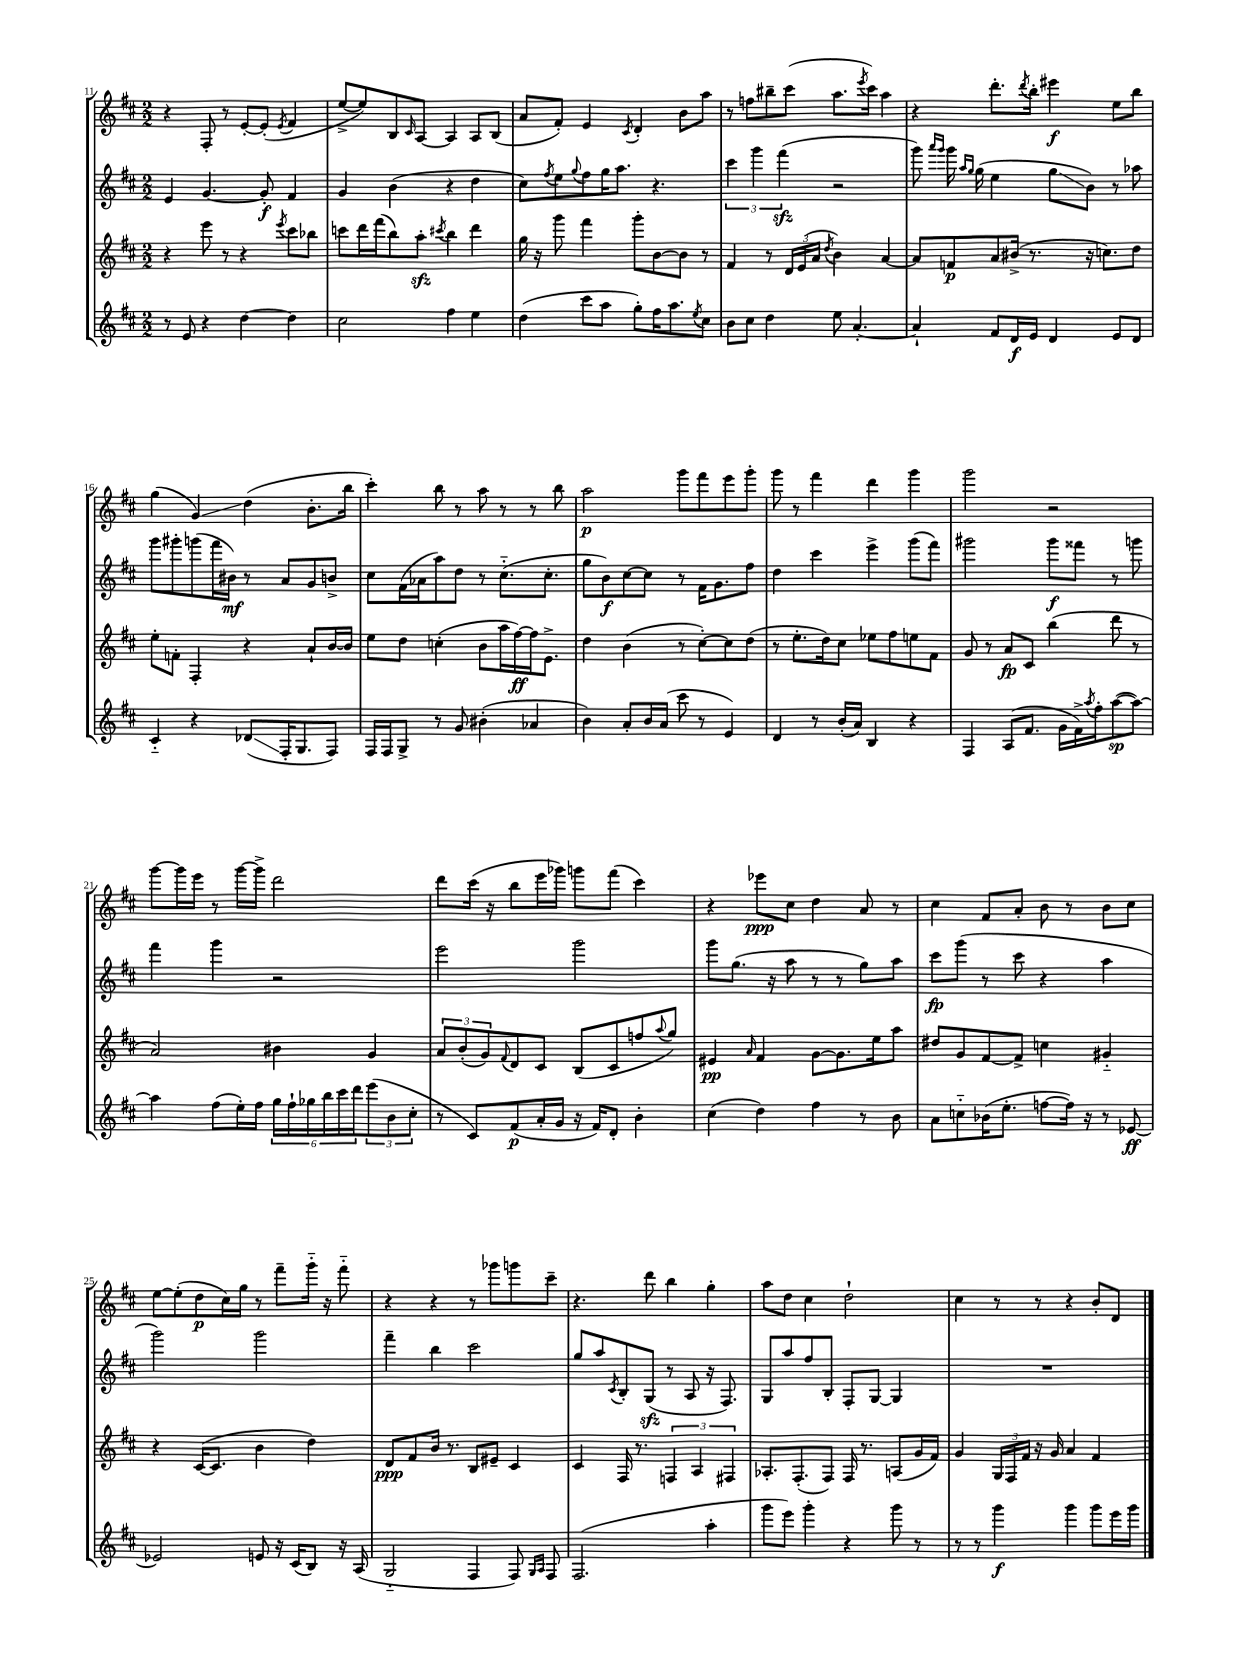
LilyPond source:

<<
\new StaffGroup <<
\new Staff = "s0" {
    \clef treble \key d \major \numericTimeSignature \time 2/2
    r4 fis8-. r8 e'8~-. e'8-.( \acciaccatura { e'8 } fis'4 |
    e''8~-> e''8) b8 \grace { cis'16 } a8~ a4 a8 b8( |
    a'8 fis'8-.) e'4 \acciaccatura { cis'8 } d'4-. b'8 a''8 |
    r8 f''8 bis''8-- cis'''8( a''8. \acciaccatura { e'''8 } cis'''16) a''4 |
    r4 d'''8.-. \acciaccatura { d'''8 } b''16-. eis'''4\f e''8 b''8 |
    g''4( g'4\glissando) d''4( b'8.-. b''16 |
    cis'''4-.) b''8 r8 a''8 r8 r8 b''8 |
    a''2\p g'''8 fis'''8 e'''8 g'''8-. |
    g'''8 r8 fis'''4 d'''4 g'''4 |
    g'''2 r2 |
    g'''8~ g'''16 e'''16 r8 g'''16~ g'''16-> d'''2 |
    d'''8 cis'''16( r16 b''8 e'''16 ges'''16) g'''8 fis'''8( cis'''4) |
    r4 ees'''8\ppp cis''8 d''4 a'8 r8 |
    cis''4 fis'8 a'8-. b'8 r8 b'8 cis''8 |
    e''8~ e''8-.( d''8\p cis''16) g''16 r8 fis'''8-- g'''16-_ r16 fis'''8-_ |
    r4 r4 r8 ges'''8 g'''8 cis'''8-- |
    r4. d'''8 b''4 g''4-. |
    a''8 d''8 cis''4 d''2-! |
    cis''4 r8 r8 r4 b'8-. d'8 \bar "|." |
}
\new Staff = "s1" {
    \clef treble \key d \major \numericTimeSignature \time 2/2
    e'4 g'4.~ g'8-.\f fis'4 |
    g'4 b'4( r4 d''4 |
    cis''8) \acciaccatura { fis''8 } e''8 \appoggiatura { g''8 } fis''8 g''16 a''8. r4. |
    \tuplet 3/2 { cis'''4 g'''4 fis'''4\sfz( } r2 |
    g'''8) \grace { a'''16 g'''16 } g'''16 \grace { a''16 g''16 } g''16( e''4 g''8\glissando b'8) r8 aes''8 |
    g'''8 gis'''8-. g'''8( fis'''16 bis'16\mf) r8 a'8 g'8 b'8-> |
    cis''8 fis'16( aes'16 a''8) d''8 r8 cis''8.-_( cis''8.-. |
    g''8 b'8\f) cis''8~ cis''8 r8 fis'16 g'8. fis''8 |
    d''4 cis'''4 e'''4-> g'''8( fis'''8) |
    gis'''2 gis'''8\f fisis'''8 r8 g'''8 |
    fis'''4 g'''4 r2 |
    e'''2 g'''2 |
    g'''8 g''8.( r16 a''8 r8 r8 g''8) a''8 |
    cis'''8\fp g'''8( r8 cis'''8 r4 a''4 |
    g'''2) g'''2 |
    fis'''4-- b''4 cis'''2 |
    g''8 a''8 \acciaccatura { cis'8 } b8-. g8\sfz( r8 a8 r16 fis8.) |
    g8 a''8 fis''8 b8-. fis8-. g8~ g4 |
    R1 \bar "|." |
}
\new Staff = "s2" {
    \clef treble \key d \major \numericTimeSignature \time 2/2
    r4 e'''8 r8 r4 \acciaccatura { e'''8 } cis'''8 bes''8 |
    c'''8 d'''16 fis'''16( b''8) a''8-.\sfz \acciaccatura { cis'''8 } b''4 d'''4 |
    g''16 r16 g'''8 fis'''4 g'''8-. b'8~ b'8 r8 |
    fis'4 r8 \tuplet 3/2 { d'16 e'16( a'16 } \acciaccatura { d''8 } b'4) a'4~ |
    a'8 f'8\p a'8 bis'16->( r8. r16 c''8.) d''8 |
    e''8-. f'8-. fis4-. r4 a'8-! b'16~ b'16 |
    e''8 d''8 c''4-.( b'8 a''16 fis''16~\ff) fis''16 e'8.-> |
    d''4 b'4( r8 cis''8~-.) cis''8 d''8( |
    r8 e''8.-. d''16) cis''8 ees''8 fis''8 e''8 fis'8 |
    g'8 r8 a'8\fp cis'8 b''4( d'''8 r8 |
    a'2) bis'4 g'4 |
    \tuplet 3/2 { a'8 b'8-.( g'8) } \appoggiatura { fis'8 } d'8 cis'8 b8( cis'8 f''8 \appoggiatura { a''8 } g''8) |
    eis'4\pp \grace { a'16 } fis'4 g'8~ g'8. e''16 a''8 |
    dis''8 g'8 fis'8~ fis'8-> c''4 gis'4-_ |
    r4 cis'16~( cis'8. b'4 d''4) |
    d'8\ppp fis'8 b'16 r8. b8 eis'8-- cis'4 |
    cis'4 fis16 r8. \tuplet 3/2 { f4 a4 fis4 } |
    aes8.-. fis8.-.( fis8) fis16 r8. a8( g'16 fis'16) |
    g'4 \tuplet 3/2 { g16 fis16 fis'16 } r16 g'16 a'4 fis'4 \bar "|." |
}
\new Staff = "s3" {
    \clef treble \key d \major \numericTimeSignature \time 2/2
    r8 e'8 r4 d''4~ d''4 |
    cis''2 fis''4 e''4 |
    d''4( cis'''8 a''8 g''8-.) fis''16 a''8. \acciaccatura { e''8 } cis''8 |
    b'8 cis''8 d''4 e''8 a'4.~-. |
    a'4-! fis'8 d'16\f e'16 d'4 e'8 d'8 |
    cis'4-_ r4 des'8\glissando( fis16-. g8. fis8) |
    fis16 fis16 g8-> r8 g'8 bis'4-.( aes'4 |
    b'4) a'8-. b'16 a'16( cis'''8 r8 e'4) |
    d'4 r8 b'16-.( a'16) b4 r4 |
    fis4 a8( fis'8. g'16 fis'16->) \acciaccatura { a''8 } fis''16-. a''8~\sp( a''8~) |
    a''4 fis''8( e''16-.) fis''16 \tuplet 6/4 { g''16 fis''16-! ges''16 b''16 cis'''16 d'''16 } \tuplet 3/2 { e'''8( b'8 cis''8-. } |
    r8 cis'8) fis'8\p( a'16-. g'16 r16 fis'16) d'8-. b'4-. |
    cis''4( d''4) fis''4 r8 b'8 |
    a'8 c''8-_ bes'16( e''8.-. f''8~ f''16) r16 r8 ees'8~\ff |
    ees'2 e'8 r16 cis'16( b8) r16 a16( |
    g2-_ fis4 fis8) \grace { g16 a16 } fis8 |
    fis2.( a''4-. |
    g'''8 e'''8) g'''4-. r4 g'''8 r8 |
    r8 r8 g'''4\f g'''4 g'''8 e'''16 g'''16 \bar "|." |
}
>>
>>
\layout { \context { \Score currentBarNumber = #11 } }
